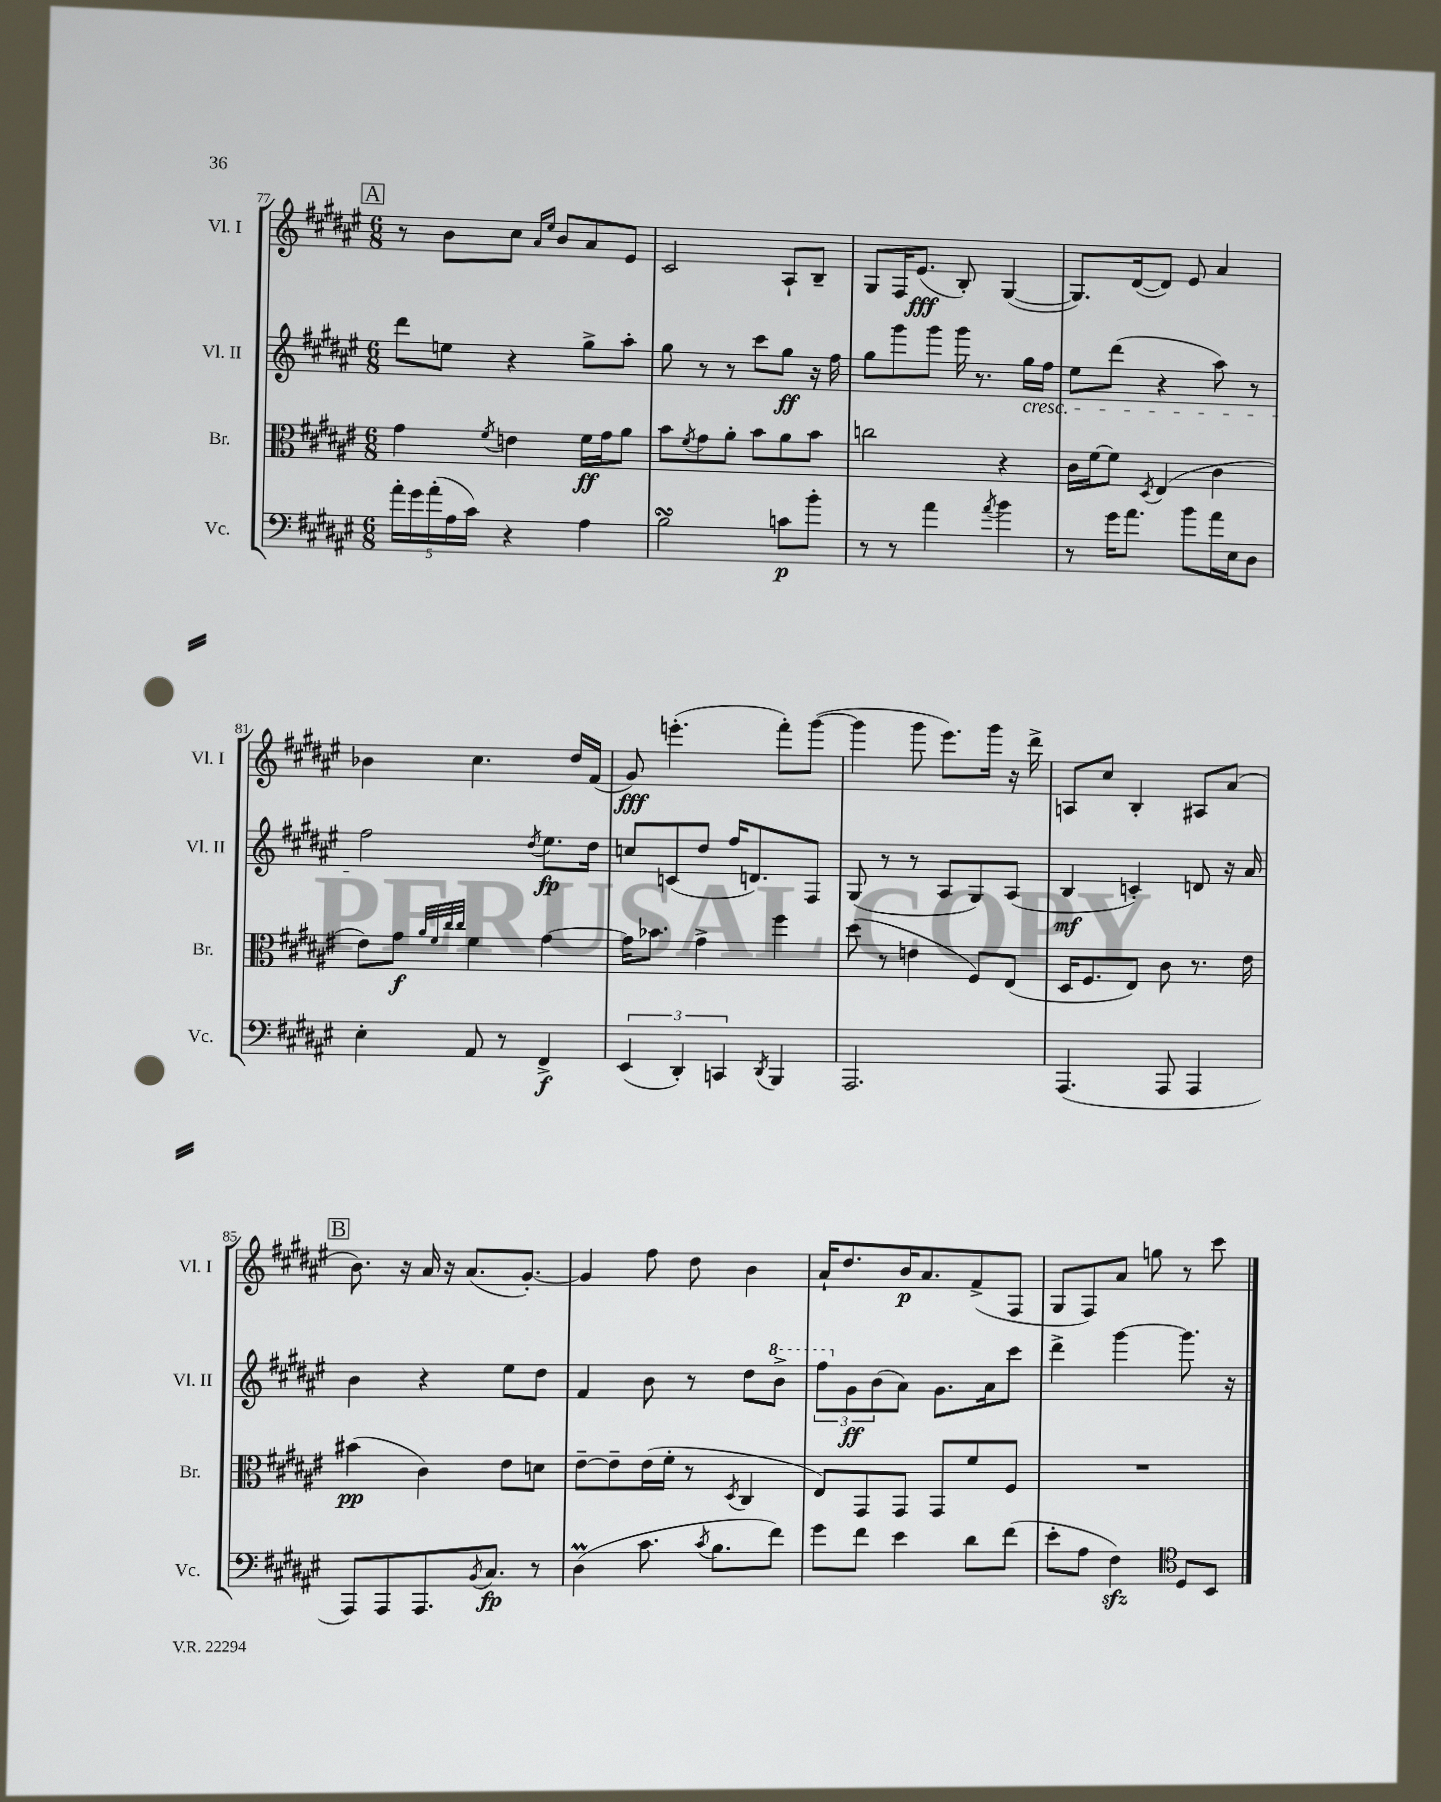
<<
\new StaffGroup <<
\new Staff = "s0" \with { instrumentName = "Vl. I" shortInstrumentName = "Vl. I" } {
    \clef treble \key fis \major \numericTimeSignature \time 6/8
    \mark \markup { \box "A" } r8 b'8 cis''8 \grace { ais'16 eis''16 } b'8 ais'8 eis'8 |
    cis'2 ais8-! b8-- |
    gis8 fis16 eis'8.\fff( b8-.) gis4~( |
    gis8.) dis'16~( dis'8) eis'8 ais'4 |
    bes'4 cis''4. dis''16 fis'16( |
    gis'8\fff) e'''4.-.( fis'''8-.) gis'''8~( |
    gis'''4 gis'''8 eis'''8.) gis'''16 r16 dis'''16-> |
    a8 cis''8 b4-. ais8 ais'8( |
    \mark \markup { \box "B" } b'8.) r16 ais'16 r16 ais'8.( gis'8.~-.) |
    gis'4 fis''8 dis''8 b'4 |
    ais'16-! dis''8. b'16\p ais'8. fis'8->( fis8 |
    gis8 fis8) ais'8 g''8 r8 cis'''8 \bar "|." |
}
\new Staff = "s1" \with { instrumentName = "Vl. II" shortInstrumentName = "Vl. II" } {
    \clef treble \key fis \major \numericTimeSignature \time 6/8
    \mark \markup { \box "A" } dis'''8 e''8 r4 gis''8-> ais''8-. |
    gis''8 r8 r8 cis'''8 gis''8\ff r16 fis''16 |
    gis''8 gis'''8 gis'''8 gis'''16 r8. gis''16\cresc fis''16 |
    eis''8 dis'''8( r4 ais''8) r8 |
    fis''2\! \acciaccatura { dis''8 } eis''8.\fp dis''16 |
    c''8 c'8( dis''8 fis''16 d'8.) fis8 |
    gis8( r8 r8 ais8 gis8) ais8( |
    b4\mf c'4-.) d'8 r16 ais'16 |
    \mark \markup { \box "B" } b'4 r4 eis''8 dis''8 |
    fis'4 b'8 r8 dis''8 \ottava #1 b''8-> |
    \tuplet 3/2 { fis'''8 \ottava #0 gis'8\ff b'8( } ais'8) gis'8. ais'16 cis'''8 |
    dis'''4-> gis'''4~ gis'''8. r16 \bar "|." |
}
\new Staff = "s2" \with { instrumentName = "Br." shortInstrumentName = "Br." } {
    \clef alto \key fis \major \numericTimeSignature \time 6/8
    \mark \markup { \box "A" } gis'4 \acciaccatura { fis'8 } e'4 fis'16\ff gis'16 ais'8 |
    b'8 \acciaccatura { fis'8 } gis'8 ais'8-. b'8 ais'8 b'8 |
    c''2 r4 |
    cis'16 fis'16~ fis'8 \acciaccatura { dis8 } eis4( cis'4 |
    eis'8) gis'8\f \grace { ais'32 fis'32 cis''32 cis''32 } fis'4 gis'4~ |
    gis'16 bes'8. gis'4-> fis''4 |
    dis''8( r8 e'4 fis8) eis8( |
    dis16 fis8. eis8) cis'8 r8. eis'16 |
    \mark \markup { \box "B" } bis'4\pp( cis'4) eis'8 d'8 |
    eis'8~-- eis'8-- eis'16( fis'16-. r8 \acciaccatura { dis8 } cis4 |
    eis8) gis,8 gis,8 gis,8 fis'8 fis8 |
    R2. \bar "|." |
}
\new Staff = "s3" \with { instrumentName = "Vc." shortInstrumentName = "Vc." } {
    \clef bass \key fis \major \numericTimeSignature \time 6/8
    \mark \markup { \box "A" } \tuplet 5/4 { ais'16-. gis'16 ais'16-.( ais16 cis'16) } r4 ais4 |
    b2\turn c'8\p b'8-. |
    r8 r8 ais'4 \acciaccatura { ais'8 } b'4 |
    r8 gis'16 ais'8. b'8 ais'16 eis16 dis8 |
    eis4-. ais,8 r8 fis,4->\f |
    \tuplet 3/2 { eis,4( dis,4-.) c,4 } \acciaccatura { dis,8 } b,,4 |
    ais,,2. |
    ais,,4.( ais,,8 ais,,4 |
    \mark \markup { \box "B" } ais,,8) ais,,8 ais,,8. \acciaccatura { b,8 } cis8.\fp r8 |
    dis4\prall( cis'8. \acciaccatura { cis'8 } b8. fis'8) |
    gis'8 fis'8 eis'4 dis'8 fis'8( |
    eis'8-. ais8 fis4\sfz) \clef tenor dis8 b,8 \bar "|." |
}
>>
>>
\layout { \context { \Score currentBarNumber = #77 } }
